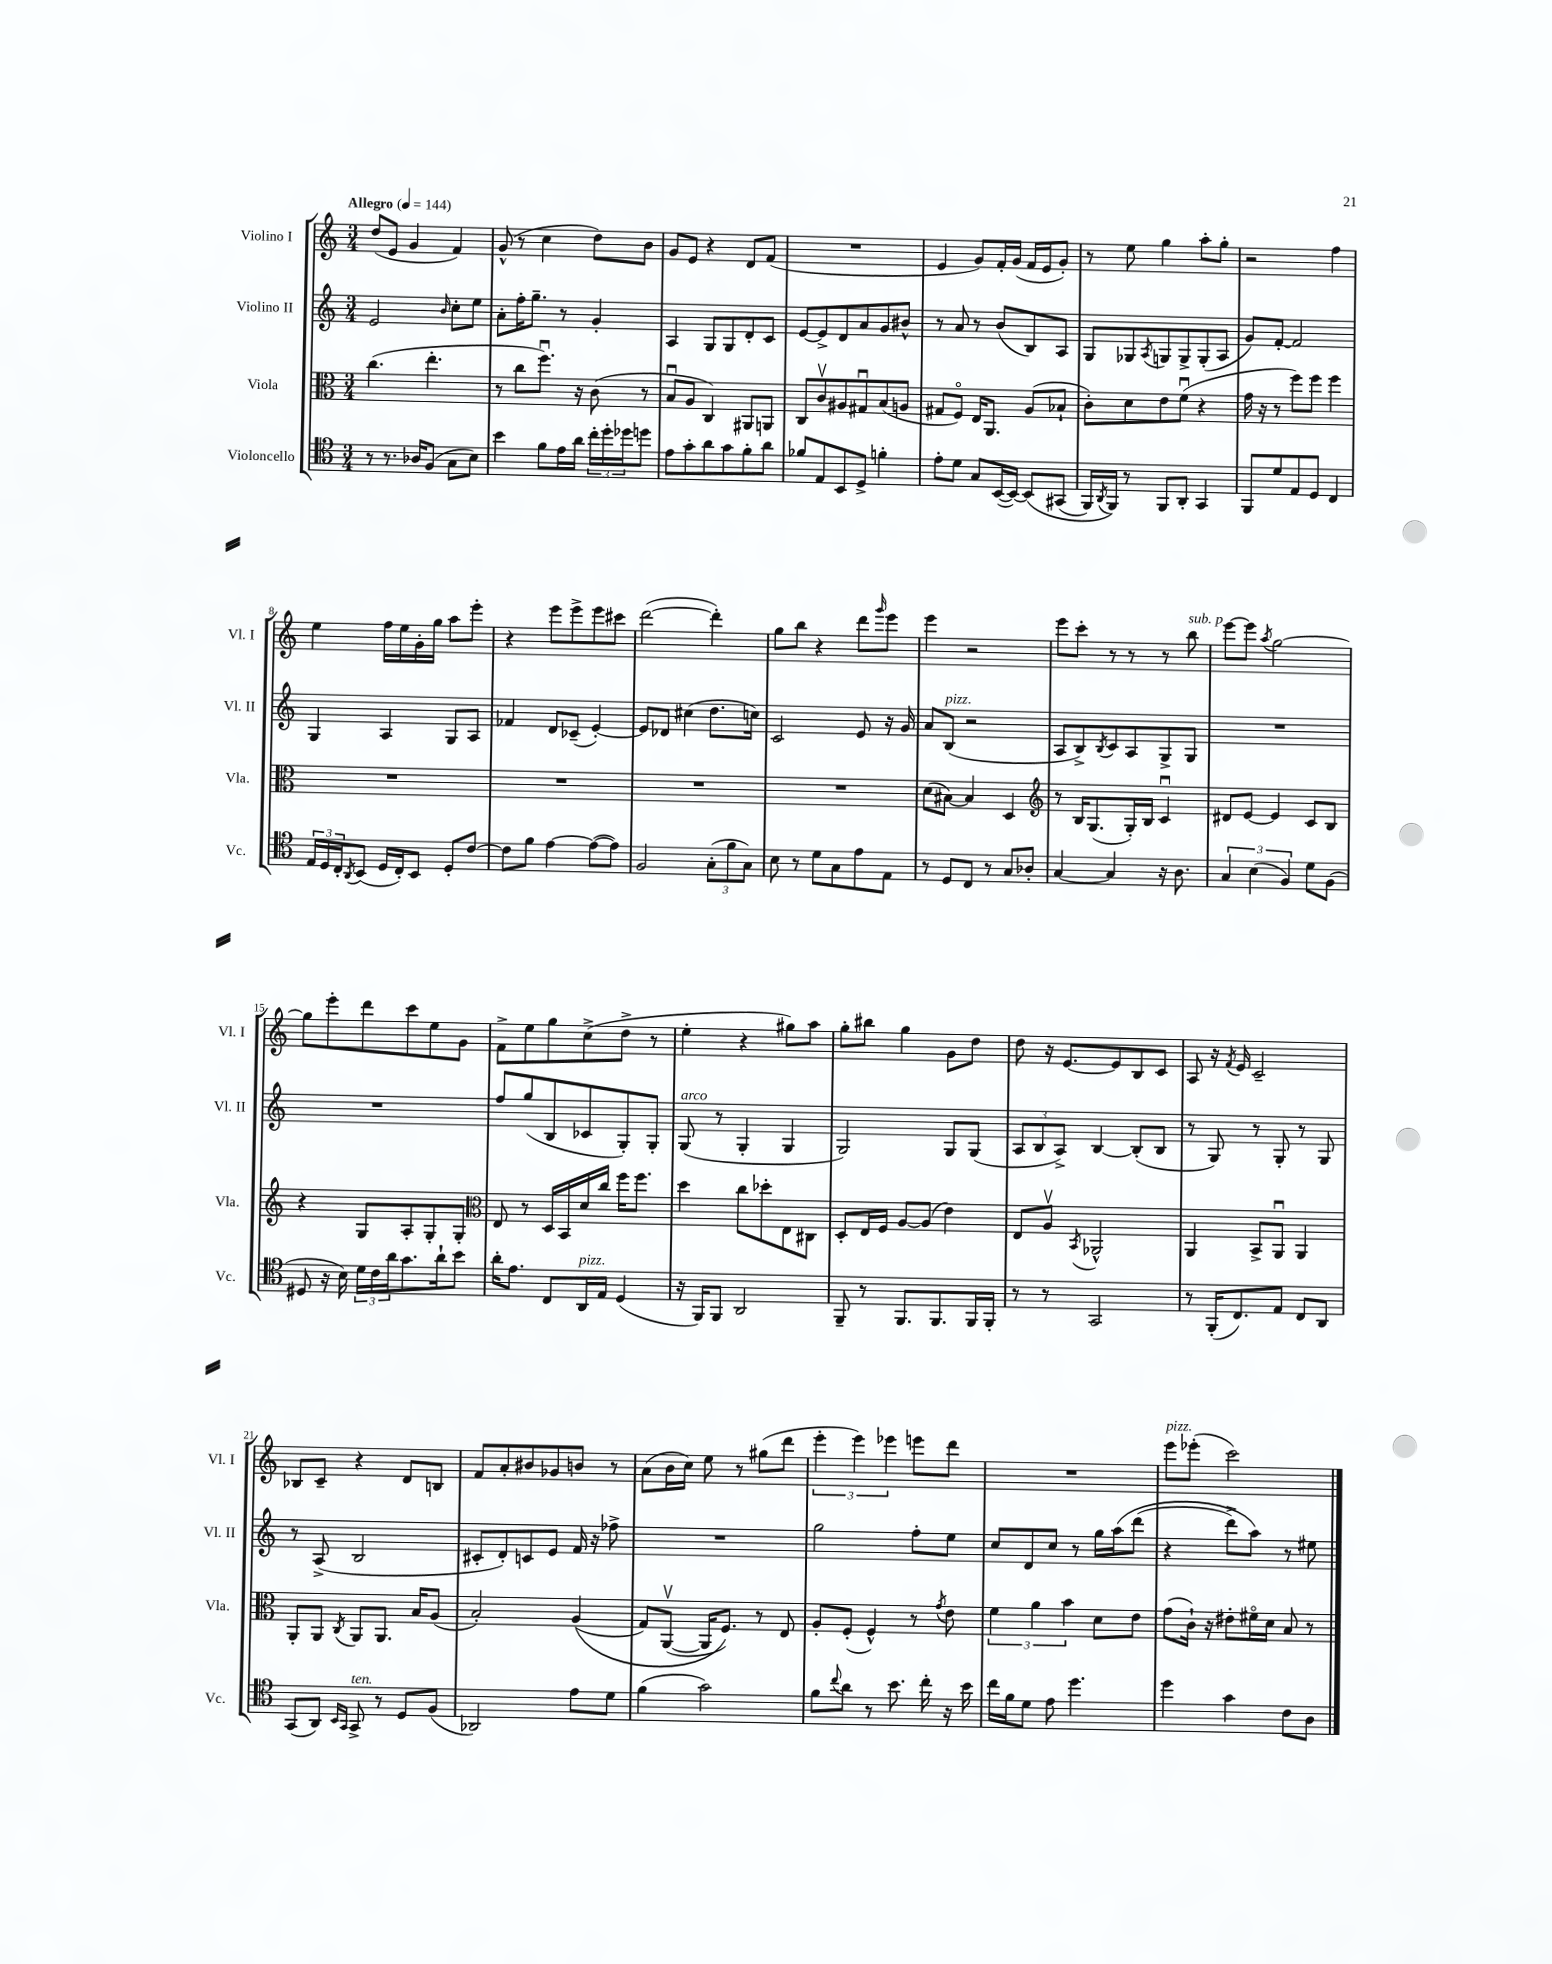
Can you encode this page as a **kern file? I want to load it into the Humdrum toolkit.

**kern	**kern	**kern	**kern
*part4	*part3	*part2	*part1
*staff4	*staff3	*staff2	*staff1
*I"Violoncello	*I"Viola	*I"Violino II	*I"Violino I
*I'Vc.	*I'Vla.	*I'Vl. II	*I'Vl. I
*clefC4	*clefC3	*clefG2	*clefG2
*k[]	*k[]	*k[]	*k[]
*M3/4	*M3/4	*M3/4	*M3/4
*MM144	*MM144	*MM144	*MM144
=1	=1	=1	=1
!	!	!	!LO:TX:a:B:t=Allegro
8r	(4.cc\	2e/	(8dd/L
8.r	.	.	8e/J
.	.	.	4g/
16A-X/KL	.	.	.
(8F/J	4.ee'\	.	.
.	.	16qqb/	.
8G\L	.	8cc'\L	4f/)
8B\J)	.	8ee\J	.
=2	=2	=2	=2
4b\	8r	8a'\L	(8g^^/
.	8cc\L	16ff'\K	8r
.	.	8.gg~\J	.
8f\L	8.ffu\J)	.	4cc\
16e\L	.	8r	.
16a\JJ	16r	.	.
24cc'\LL	(8c\	4g'/	8dd\L)
24dd'\	.	.	.
24dd-X\J	.	.	.
8ddn\J	8r	.	8b\J
=3	=3	=3	=3
8e\L	8Bu/L	4A/	8g/L
8g'\	8A/J	.	8e/J
8a\	4C/)	8G/L	4r
8g\	.	8G/	.
8f'\	8AA#X/L	8d'/	8d/L
8a\J	8AAn/J	8c/J	(8f/J
=4	=4	=4	=4
8f-X/L	8C/L	[8e/L	2.r
8E/	8cv/	8e^/]	.
8BB/	8A#X/	8d/	.
8D^/J	8G#Xu/	8a/	.
4fn'\	(8B/	8g/	.
.	8An/J	8b#X^^/J	.
=5	=5	=5	=5
8e'\L	8G#X/L	8r	4e/
8d\J	8F/J)	8a/	.
8G/L	16E/KL	8r	8g/L)
.	8.AA/J	.	.
([16BB/L	.	(8b/L	16f'/L
16BB/JJ_)	.	.	(16g/JJ
(8BB/L]	(8A/L	8B/)	16f/LL
.	.	.	16e/J
(8GG#X/J	8B-X`/J	8A/J	8g'/J)
=6	=6	=6	=6
16FF/LL)	8c'\L)	8G/L	8r
8qAA/	.	.	.
16FF/JJ)	.	.	.
8r	8d\	8G-X/	8ee\
.	.	8qA/	.
8FF/L	8e\	8Gn/	4gg\
8AA'/J	(8fu\J	8G^/	.
4GG/	4r	(8G'/	8aa'\L
.	.	8A/J	8gg'\J
=7	=7	=7	=7
8FF/L	16g\	8g/L)	2r
.	16r	.	.
8d/	8r	[8f'/J	.
8E/	8ff\L)	2f/]	.
8D/J	8ff\J	.	.
4C/	4ff\	.	4ff\
!!LO:LB:g=z
=8	=8	=8	=8
24E/LL	2.r	4G/	4ee\
24D/	.	.	.
24C'/J	.	.	.
8qAA/	.	.	.
(8BB/J	.	.	.
16D/LL	.	4A/	16ff\LL
16C'/J)	.	.	16ee\
8BB/J	.	.	16g'\
.	.	.	16gg\JJ
8D'/L	.	8G/L	8aa\L
[8c/J	.	8A/J	8eee'\J
=9	=9	=9	=9
8c\L]	2.r	4f-X/	4r
8f\J	.	.	.
[4e\	.	8d/L	8eee\L
.	.	(8c-X~/J	8eee^\
(8e\L_	.	[4e'/)	8eee\
8e\J])	.	.	8ccc#X\J
=10	=10	=10	=10
2F/	2.r	8e/L]	([2ddd\
.	.	8d-X/J	.
.	.	(4cc#X\	.
(12G'\L	.	8.dd\L	4ddd'\])
12f\	.	.	.
12G\J)	.	.	.
.	.	16ccn\Jk)	.
=11	=11	=11	=11
8B\	2.r	2c/	8gg\L
8r	.	.	8bb\J
8d\L	.	.	4r
8G\	.	.	.
8e\	.	8e/	8ddd\L
.	.	.	16qqggg/
8E\J	.	16r	8eee\J
.	.	16g/	.
=12	=12	=12	=12
8r	(8d\L	8a/L	4eee\
!	!	!LO:TX:a:i:t=pizz.	!
8D/L	[8B#X\J)	(8B/J	.
8C/J	4B#/]	2r	2r
8r	.	.	.
8G/L	4D/	.	.
8A-X'/J	.	.	.
=13	=13	=13	=13
*	*clefG2	*	*
[4G/	8r	8A/L	8eee\L
.	16B/KL	8B^/)	8ccc'\J
.	(8.G/	.	.
.	.	8qB/	.
4G/]	.	8c/	8r
.	16G'/L)	8A/	8r
.	16B/JJ	.	.
16r	4cu/	8G^/	8r
8.A\	.	.	.
!	!	!	!LO:TX:a:i:t=sub. p
.	.	8G/J	8bb\
=14	=14	=14	=14
6G/	8d#X/L	2.r	[8eee\L
.	[8e/J	.	8eee\J]
(6B\	.	.	.
.	.	.	8qaa/
.	4e/]	.	[2gg\
6F/)	.	.	.
8d\L	8c/L	.	.
(8F\J	8B/J	.	.
!!LO:LB:g=z
=15	=15	=15	=15
8D#X/	4r	2.r	8gg\L]
16r	.	.	8eee'\
16B\)	.	.	.
24d\LL	8G/L	.	8ddd\
24c\	.	.	.
24a\J	.	.	.
8.g\	8A'/	.	8ccc\
.	8G'/	.	8ee\
16a`\k	.	.	.
8b\J	8G'/J	.	8g\J
=16	=16	=16	=16
*	*clefC3	*	*
16a'\KL	8E/	8ff/L	8f^\L
8.e\J	.	.	.
.	8r	(8gg/	8ee\
8C/L	16D/LL	8B/	8gg\
.	16BB/	.	.
!LO:TX:a:i:t=pizz.	!	!	!
16AA/L	16d/	8c-X/	(8cc^\
16E/JJ	16cc/JJ	.	.
(4D/	16ff\KL	8G'/)	8dd^\J
.	8.ff\J	.	.
.	.	8G'/J	8r
=17	=17	=17	=17
!	!	!LO:TX:a:i:t=arco	!
16r	4dd\	(8G/	4ee'\
16FF/KL)	.	.	.
8FF/J	.	8r	.
2AA/	8cc\L	4G'/	4r
.	8dd-X'\	.	.
.	8E\	4G/	8gg#X\L)
.	8C#X\J	.	8aa\J
=18	=18	=18	=18
8FF~/	8D'/L	2G/)	8gg'\L
8r	16E/L	.	8bb#X\J
.	16F/JJ	.	.
8.FF/L	[8A/L	.	4gg\
.	(8A/J]	.	.
8.FF/	.	.	.
.	4e\)	8G/L	8g\L
16FF/L	.	(8G/J	8dd\J
16FF'/JJ	.	.	.
=19	=19	=19	=19
8r	8E/L	12A/L	8dd\
.	.	12B/	.
8r	8Av/J	.	16r
.	.	12A^/J)	.
.	.	.	[8.e/L
.	8qBB/	.	.
2GG/	2AA-X^^/	[4B/	.
.	.	.	8e/]
.	.	(8B'/L]	8B/
.	.	8B/J	8c/J
=20	=20	=20	=20
8r	4AA/	8r	8A/
(16FF'/KL	.	8G/)	16r
.	.	.	8qf/
8.C/)	.	.	16e/
.	8BB^/L	8r	2c~/
8E/J	8AAu/J	8G'/	.
8C/L	4AA/	8r	.
8AA/J	.	8G/	.
!!LO:LB:g=z
=21	=21	=21	=21
(8GG/L	8AA'/L	8r	8B-X/L
8AA/J)	8AA/J	(8A^/	8c~/J
16qqBB/LL	.	.	.
16qqGG/JJ	8qC/	.	.
!LO:TX:a:i:t=ten.	!	!	!
8GG^/	8AA/L	2B/	4r
8r	8.AA/J	.	.
8D/L	.	.	8d/L
.	16B/KL	.	.
(8F/J	(8A/J	.	8Bn/J
=22	=22	=22	=22
2AA-X/)	2B'/)	8c#X'/L	8f/L
.	.	8d'/)	8a'/
.	.	8cn/	8b#X/
.	.	8e/J	8g-X/
8e\L	((4A/	16f/	8bn/J
.	.	16r	.
8d\J	.	8ff-X^\	8r
=23	=23	=23	=23
(4f\	8G/L)	2.r	(8a\L
.	([8AAv/J	.	16b\L
.	.	.	16cc\JJ)
2g\)	16AA/KL]	.	8ee\
.	8.F/J))	.	.
.	.	.	8r
.	8r	.	(8gg#X\L
.	8E/	.	8ddd\J
=24	=24	=24	=24
8f\L	8A'/L	2gg\	6eee'\
8qqcc/	.	.	.
8a\J	(8F'/J	.	.
.	.	.	6eee\)
8r	4F^^/)	.	.
.	.	.	6eee-X\
8.b\	.	.	.
.	8r	8ff'\L	8eeen\L
16cc'\	.	.	.
.	8qg/	.	.
16r	8e\	8ee\J	8ddd\J
16b\	.	.	.
=25	=25	=25	=25
16cc\LL	6f\	8cc/L	2.r
16f\J	.	.	.
8d\J	.	8d/	.
.	6a\	.	.
8e\	.	8cc/J	.
.	6b\	.	.
4.dd\	.	8r	.
.	8d\L	16gg\LL	.
.	.	(16aa\J	.
.	8e\J	(8ddd\J	.
=26	=26	=26	=26
!	!	!	!LO:TX:a:i:t=pizz.
4dd\	(8g\L	4r	8eee\L
.	16c`\Jk)	.	(8eee-X'\J
.	16r	.	.
4g\	8e#X'\L	8ddd^\L)	2ccc\)
.	16f#X\L	8aa\J)	.
.	16d\JJ	.	.
8c\L	8B/	8r	.
8A\J	8r	8ee#X\	.
==	==	==	==
*-	*-	*-	*-
